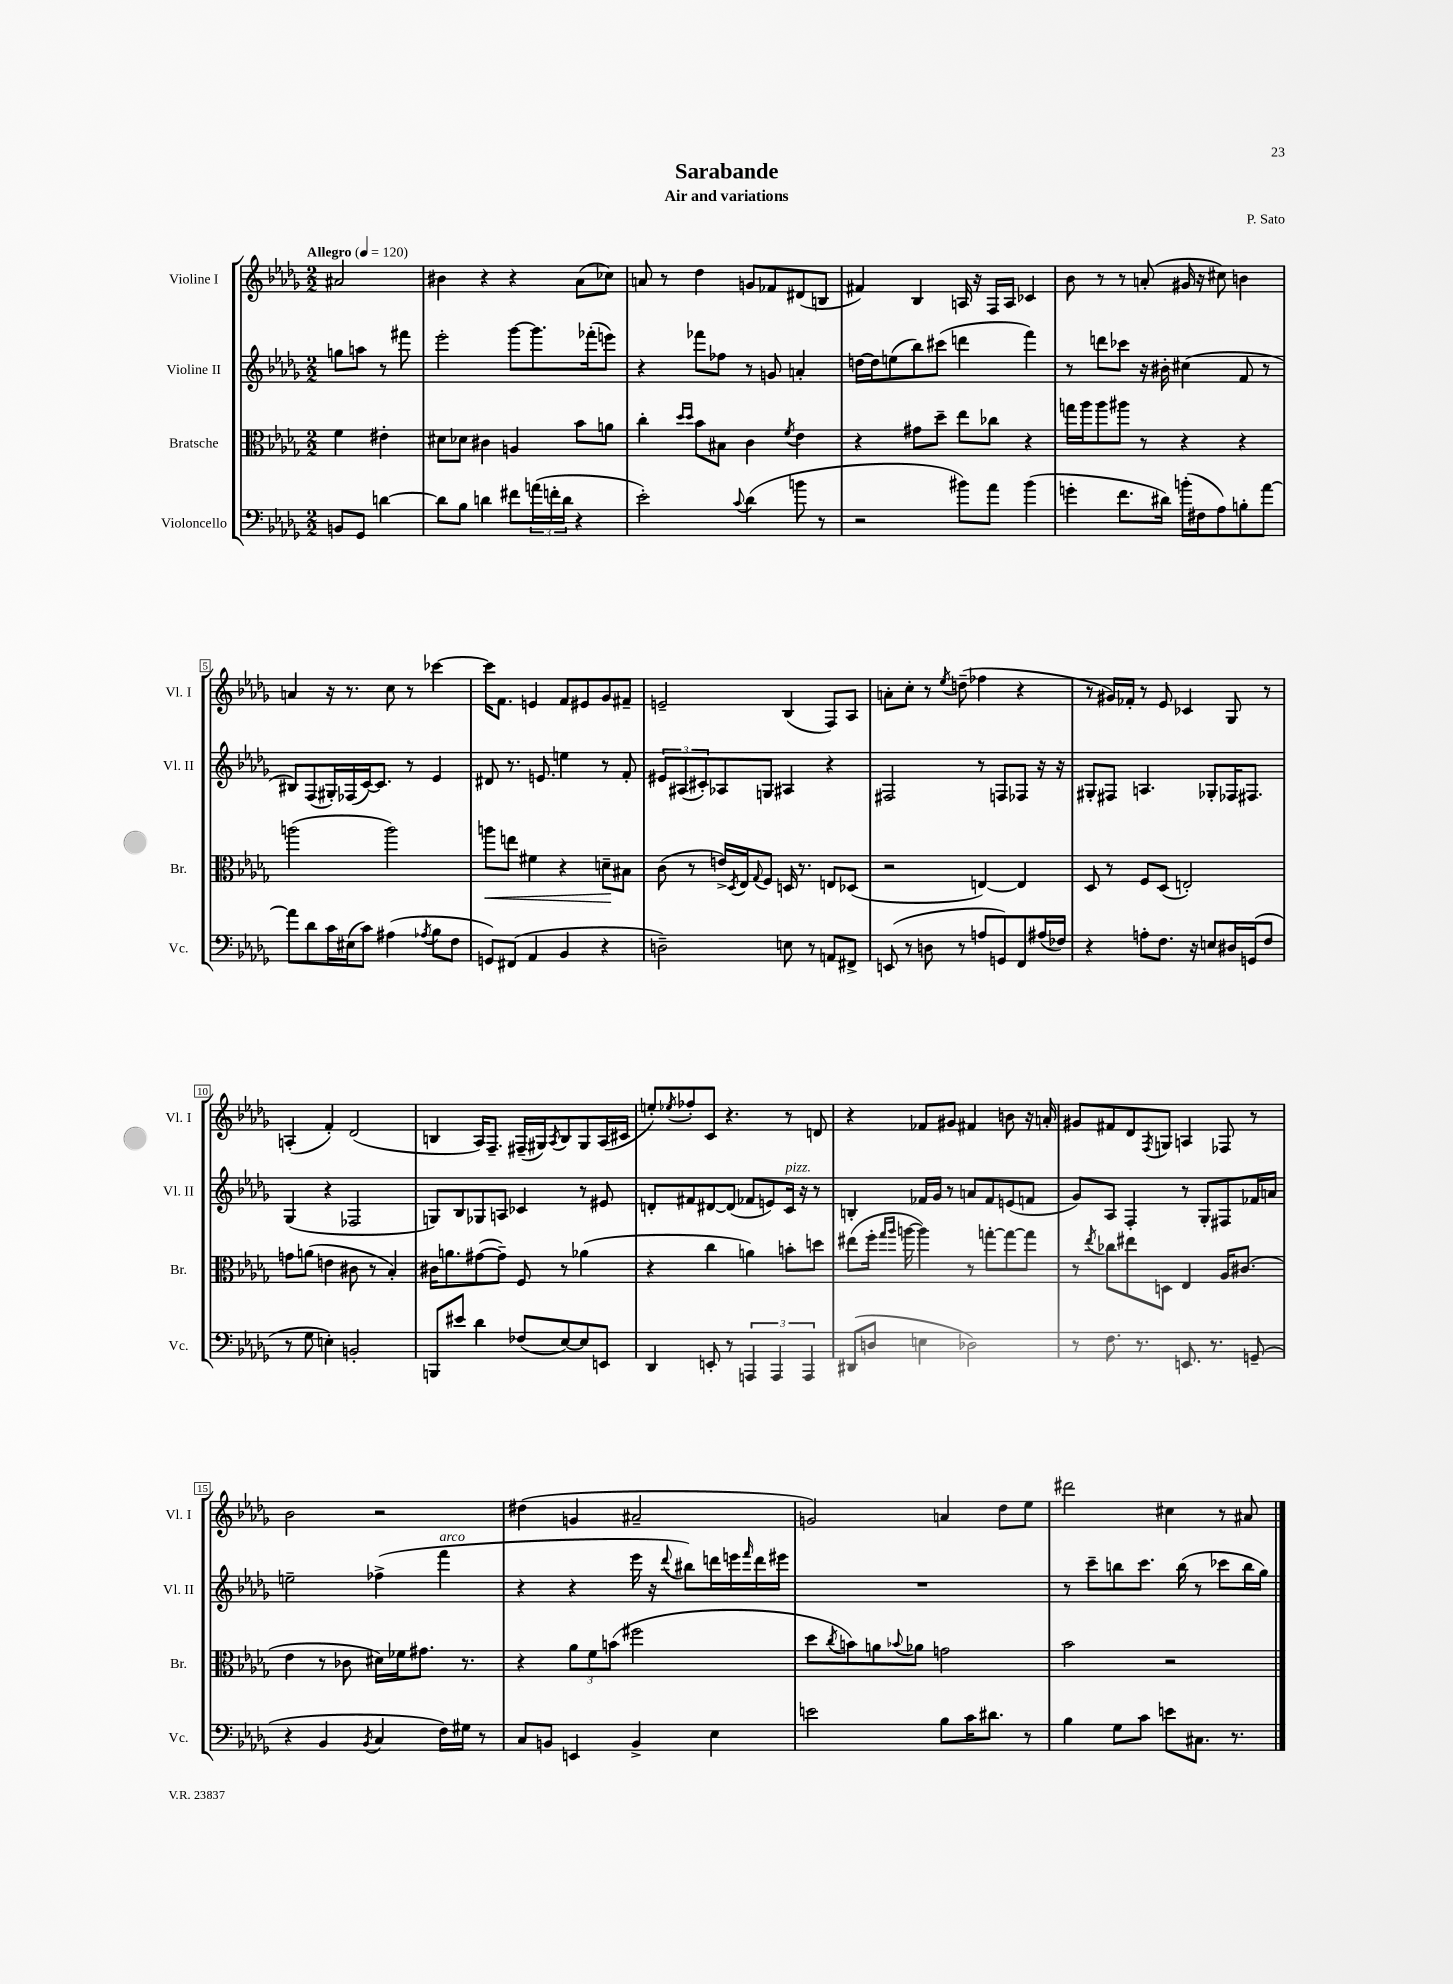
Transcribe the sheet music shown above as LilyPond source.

\header { title = "Sarabande" composer = "P. Sato" subtitle = "Air and variations" }
<<
\new StaffGroup <<
\new Staff = "s0" \with { instrumentName = "Violine I" shortInstrumentName = "Vl. I" } {
    \clef treble \key des \major \numericTimeSignature \time 2/2 \partial 2 \tempo "Allegro" 4 = 120
    ais'2 |
    bis'4 r4 r4 aes'8( ces''8) |
    a'8 r8 des''4 g'8 fes'8 dis'8( b8 |
    fis'4) bes4 a16 r16 f16 a16 ces'4 |
    bes'8 r8 r8 a'8-.( gis'16 r16 cis''8) b'4 |
    a'4 r16 r8. c''8 r8 ces'''4~ |
    ces'''16 f'8. e'4 f'8 eis'8 ges'8 fis'8-- |
    e'2-- bes4( f8) aes8 |
    a'8-. c''8-. r8 \acciaccatura { ees''8 } d''8--( fes''4 r4 |
    r8 gis'16) fes'16-. r8 ees'8 ces'4 ges8 r8 |
    a4-.( f'4-.) des'2( |
    b4 aes16) f8.-- fis16--( gis16) \acciaccatura { aes8 } b8 gis8 aes16( cis'16 |
    e''8-.) \acciaccatura { ees''8 } fes''8-. c'8 r4. r8 d'8 |
    r4 fes'8 gis'8 fis'4 b'8 r16 a'16-. |
    gis'8 fis'8 des'8 \acciaccatura { f8 } g8 a4 fes8 r8 |
    bes'2 r2 |
    dis''4( g'4 ais'2-- |
    g'2) a'4 des''8 ees''8 |
    dis'''2 cis''4 r8 ais'8 \bar "|." |
}
\new Staff = "s1" \with { instrumentName = "Violine II" shortInstrumentName = "Vl. II" } {
    \clef treble \key des \major \numericTimeSignature \time 2/2 \partial 2
    g''8 a''8 r8 fis'''8 |
    ees'''2-. ges'''8~ ges'''8. fes'''16-.( e'''8) |
    r4 fes'''8 fes''8 r8 g'8 a'4-. |
    d''16~ d''16 e''8( bes''8) cis'''8( d'''4 f'''4) |
    r8 d'''8 ces'''8 r16 bis'16-. cis''4( f'8 r8 |
    bis8) f8( gis16-.) fes16( c'16~) c'8. r8 ees'4 |
    dis'8 r8. e'8. e''4 r8 f'8-. |
    \tuplet 3/2 { eis'8 ais8( cis'8-.) } aes8 g8 ais4 r4 |
    fis2 r8 f8 fes8 r16 r16 |
    gis8-. fis8 a4. ges8-. fes16 fis8. |
    ges4( r4 fes2 |
    g8) bes8 ges8 a8 ces'4 r8 eis'8 |
    d'8-. fis'8 dis'8~ dis'8( fes'8 e'8) c'16^\markup { \italic "pizz." } r16 r8 |
    b4-. fes'16 ges'16 r8 a'8 fes'8 e'8( f'8 |
    ges'8) aes8 f4-. r8 ges8-. fis8 fes'16 a'16 |
    e''2-- fes''4->( f'''4^\markup { \italic "arco" } |
    r4 r4 ees'''16 r16 \appoggiatura { des'''8 } bis''8) d'''16 e'''16 \grace { f'''16 } d'''16 eis'''16 |
    R1 |
    r8 c'''8-- b''8 c'''8. b''16( r8 ces'''8 b''16 ges''16) \bar "|." |
}
\new Staff = "s2" \with { instrumentName = "Bratsche" shortInstrumentName = "Br." } {
    \clef alto \key des \major \numericTimeSignature \time 2/2 \partial 2
    f'4 eis'4-. |
    dis'8 des'8 cis'4 a4 bes'8 a'8 |
    c''4-. \grace { des''16 des''16 } bes'8 bis8 c'4 \acciaccatura { f'8 } ees'4 |
    r4 gis'8 des''8-- ees''8 ces''8 r4 |
    g''16 aes''16 aes''8 ais''8 r8 r4 r4 |
    a''2( a''2) |
    a''8\< e''8 fis'4 r4 d'8--\! bis8 |
    c'8( r8 e'16->) \acciaccatura { des8 } ees16 \appoggiatura { ges8 } f8 d16 r8. e8 des8( |
    r2 e4~) e4 |
    des8 r8 f8 des8( e2-.) |
    g'8 a'8( e'4 cis'8 r8 bes4-.) |
    cis'16 a'8. gis'8~( gis'8--) f8 r8 aes'4( |
    r4 c''4 a'4) b'8-. d''8 |
    eis''8( f''16-. \grace { ges''16 aes''16 } a''16~ a''4) r8 g''8~-. g''8~ g''8 |
    r8 \acciaccatura { ees''8 } ces''8 eis''8 d8 ees4 aes16 cis'8.( |
    ees'4 r8 ces'8 dis'16) fes'16 gis'8. r8. |
    r4 \tuplet 3/2 { aes'8 f'8 b'8( } fis''2 |
    des''8 \acciaccatura { c''8 } b'8) a'8 \appoggiatura { bes'8 } aes'8 g'2 |
    bes'2 r2 \bar "|." |
}
\new Staff = "s3" \with { instrumentName = "Violoncello" shortInstrumentName = "Vc." } {
    \clef bass \key des \major \numericTimeSignature \time 2/2 \partial 2
    b,8 ges,8 d'4~ |
    d'8 bes8 d'4 fis'8 \tuplet 3/2 { a'16( f'16-. d'16 } r4 |
    ees'2-.) \appoggiatura { c'8 } des'4( b'8 r8 |
    r2 bis'8) aes'8 bis'4( |
    g'4-. f'8. dis'16) b'16-.( fis16 aes8) b8-. aes'8~ |
    aes'8 des'8 c'16 eis16( c'8) ais4( \acciaccatura { aes8 } bes8 f8 |
    g,8) fis,8( aes,4 bes,4 r4 |
    d2--) e8 r8 a,8 fis,8-> |
    e,8( r8 d8 r8 a8 g,8) f,8 ais16( fes16) |
    r4 a8-. f8. r16 e8 dis16 g,16( f8 |
    r8 ges8 e4-.) b,2-. |
    b,,8 eis'8 des'4 fes8( ees8~) ees8 e,8 |
    des,4 e,8-. r8 \tuplet 3/2 { a,,4 a,,4 a,,4 } |
    dis,8( d8 e4 des2) |
    r8 f8. r8. e,8. r8. g,8--( |
    r4 bes,4 \acciaccatura { bes,8 } c4 f16) gis16 r8 |
    c8 b,8 e,4 b,4-> ees4 |
    e'2 bes8 c'16 dis'8. r8 |
    bes4 ges8 c'8 e'8 cis8. r8. \bar "|." |
}
>>
>>
\layout { \context { \Score \override BarNumber.stencil = #(make-stencil-boxer 0.1 0.3 ly:text-interface::print) } }
